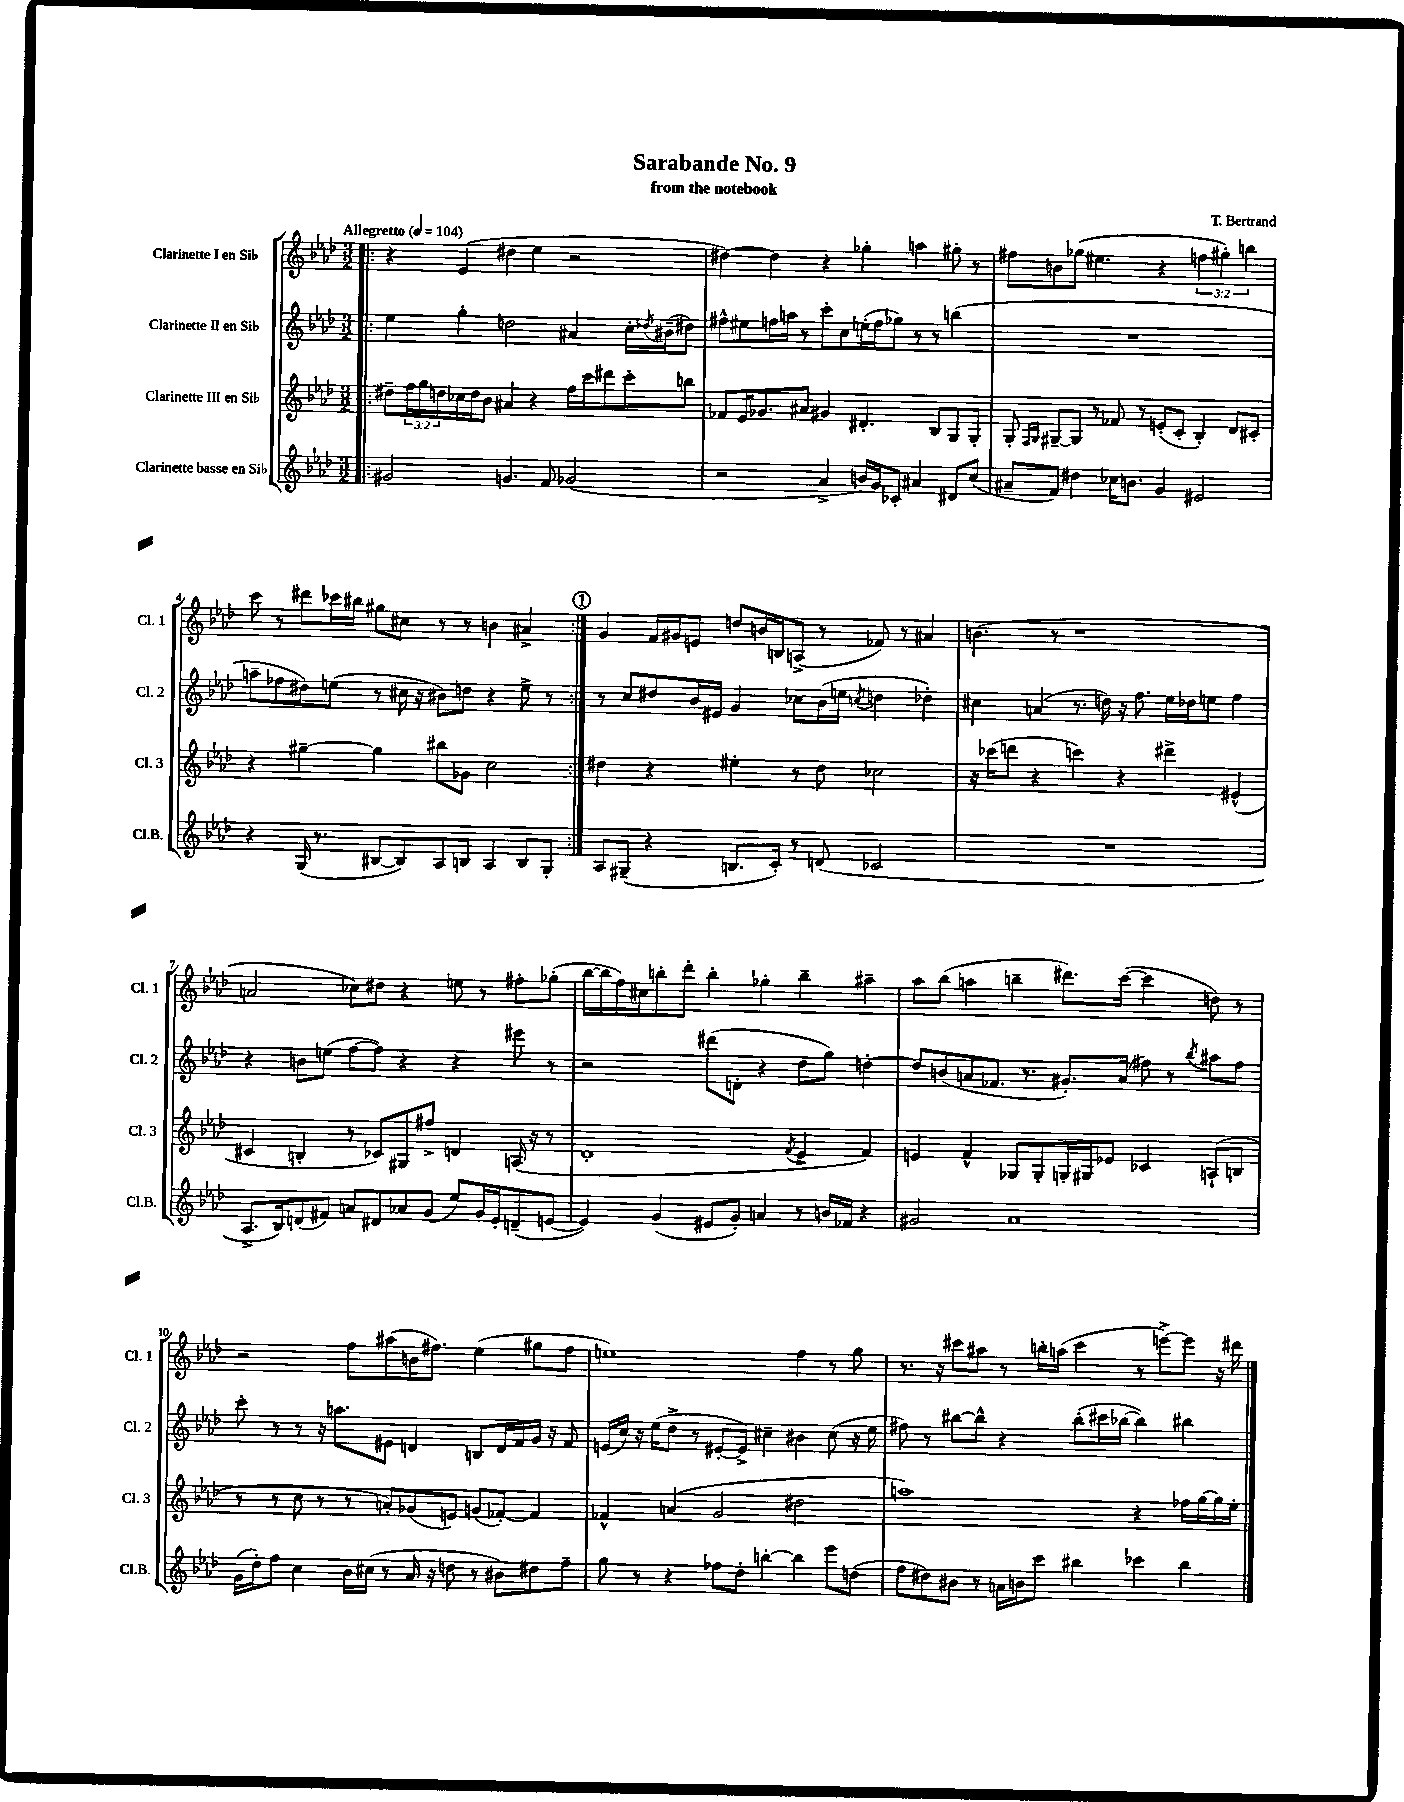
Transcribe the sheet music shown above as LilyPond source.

\header { title = "Sarabande No. 9" composer = "T. Bertrand" subtitle = "from the notebook" }
<<
\new StaffGroup <<
\new Staff = "s0" \with { instrumentName = "Clarinette I en Sib" shortInstrumentName = "Cl. 1" } {
    \clef treble \key aes \major \numericTimeSignature \time 3/2 \override Staff.TupletNumber.text = #tuplet-number::calc-fraction-text \tempo "Allegretto" 4 = 104
    \repeat volta 2 { \bar ".|:" r4 ees'4( dis''4 ees''4 r2 |
    dis''4~) dis''4 r4 ges''4-. a''4 gis''8-. r8 |
    fis''8 b'8 ges''8( eis''4. r4 \tuplet 3/2 { f''4 gis''4-.) b''4 } |
    c'''8 r8 dis'''8 ces'''16 bis''16 gis''8 cis''8 r8 r8 b'4 ais'4-> | }
    \mark \markup { \circle "1" } g'4 f'16 gis'16 e'8 d''8 b'16 b16 a8->( r8 fes'8) r8 ais'4 |
    b'4.( r8 r1 |
    a'2 ces''8) dis''8 r4 e''8 r8 fis''8-. ges''8-.( |
    bes''16~ bes''16 f''16) cis''16 b''8-. des'''8-. b''4-. ges''4-. b''4-- ais''4-- |
    aes''8 bes''8( a''4 b''4-- dis'''8.) c'''16~( c'''4 d''8) r8 |
    r2 f''8 ais''8( b'16 fis''8.) ees''4( gis''8 fis''8 |
    e''1) f''4 r8 g''8 |
    r8. r16 cis'''8 ais''8 r8 b''16-. a''16( cis'''4 r8 e'''8~->) e'''8 r16 dis'''16 \bar "|." |
}
\new Staff = "s1" \with { instrumentName = "Clarinette II en Sib" shortInstrumentName = "Cl. 2" } {
    \clef treble \key aes \major \numericTimeSignature \time 3/2
    \repeat volta 2 { \bar ".|:" ees''4 g''4-. d''2 ais'4 c''16-. \acciaccatura { des''8 } bis'16--( dis''8) |
    fis''8-^ eis''8 f''16 a''16 r8 c'''8-. c''8 e''16-.( f''16 ges''8) r8 r8 b''4( |
    R1. |
    a''8-- fes''8 dis''8) e''8( r8 cis''16 r16 bis'8) d''8 r4 e''8-> r8 | }
    \mark \markup { \circle "1" } r8 c''8 dis''8 bes'16 eis'16 g'4 ces''8 bes'16( e''16 \acciaccatura { c''8 } d''4 des''4-.) |
    cis''4 a'4( r8. d''16) r16 f''8. ees''16 des''16 e''8 f''4 |
    r4 b'8 e''8( f''8~ f''8) r4 r4 eis'''8 r8 |
    r2 dis'''8( d'8-. r4 des''8 g''8) d''4~-. |
    d''8 b'8( a'8 fes'8. r8. gis'8.-.) a'16( fis''8) r8 \acciaccatura { bes''8 } ais''8 fis''8 |
    c'''8-. r8 r8 r16 a''8. eis'8 d'4 b8 d'16 f'16 g'16 r16 f'8 |
    e'16( c''16) r16 ees''16( des''8-> r8 eis'8~-. eis'8->) cis''4-- bis'4 cis''8( r16 ees''16 |
    fis''8) r8 bis''8~ bis''8-^ r4 bis''8-.( cis'''16 bes''16~ bes''4) bis''4 \bar "|." |
}
\new Staff = "s2" \with { instrumentName = "Clarinette III en Sib" shortInstrumentName = "Cl. 3" } {
    \clef treble \key aes \major \numericTimeSignature \time 3/2 \override Staff.TupletNumber.text = #tuplet-number::calc-fraction-text
    \repeat volta 2 { \bar ".|:" dis''8-- \tuplet 3/2 { f''16 g''16 d''16 } ces''16 d''16 bes'8 ais'4 r4 f''16 c'''16 dis'''8 c'''8-. b''8 |
    fes'8 ees'16 ges'8. ais'8 gis'4 dis'4.-. bes8 g8 g8-. |
    g8-. \grace { f16 g16 } gis8~-- gis8 r8 fes'8 r8 e'8-.( c'8-. bes4-.) des'8 cis'8-. |
    r4 gis''4~-- gis''4 bis''8 ges'8 c''2 | }
    \mark \markup { \circle "1" } dis''4 r4 eis''4-. r8 dis''8 ces''2 |
    r16 ces'''16( d'''8 r4 c'''4) r4 dis'''4-> eis'4-^( |
    cis'4 b4-. r8 ces'8) gis8 fis''8-> d'4 a16( r16 r8 |
    des'1-. \acciaccatura { f'8 } ees'4-> f'4) |
    e'4 f'4-^ ges8 ges8-. g16-. gis16 ees'8 ces'4 a8-!( b8 |
    r8 r8 c''8 r8 r8 a'8-.) ges'8( e'8) g'8( fes'8~-.) fes'4 |
    fes'4-^ a'4( g'2 dis''2 |
    a''1) r4 fes''16 g''16~ g''16 ees''16-. \bar "|." |
}
\new Staff = "s3" \with { instrumentName = "Clarinette basse en Sib" shortInstrumentName = "Cl.B." } {
    \clef treble \key aes \major \numericTimeSignature \time 3/2
    \repeat volta 2 { \bar ".|:" gis'2 g'4. f'8 ges'2( |
    r2 aes'4-> b'16) g'16 ces'8-. ais'4 dis'8 c''8( |
    ais'8-- f'8) dis''4 ces''16 b'8. g'4 eis'2 |
    r4 g16( r8. bis8~ bis8) aes8 b8 aes4 b8 g8-. | }
    \mark \markup { \circle "1" } aes8 gis8--( r4 b8. c'16-.) r8 d'8( ces'2 |
    R1. |
    aes8.-> bes16) d'8( fis'8) a'8 dis'8 aes'8 g'8( ees''8) g'16 ees'16-. d'8--( e'8~ |
    e'4) g'4( eis'8 g'8-.) a'4 r8 b'16 fes'16 r4 |
    gis'2 aes'1 |
    g'16( des''16-.) f''8 c''4 bes'16 cis''16( r8 aes'16 r16 d''8 r8 bis'8) dis''8 f''8-- |
    g''8 r8 r4 fes''8 des''8-. b''4~-. b''4 ees'''8 d''8( |
    f''8 dis''8) bis'8 r8 a'16 b'16 c'''8 bis''4 ces'''4 bis''4 \bar "|." |
}
>>
>>
